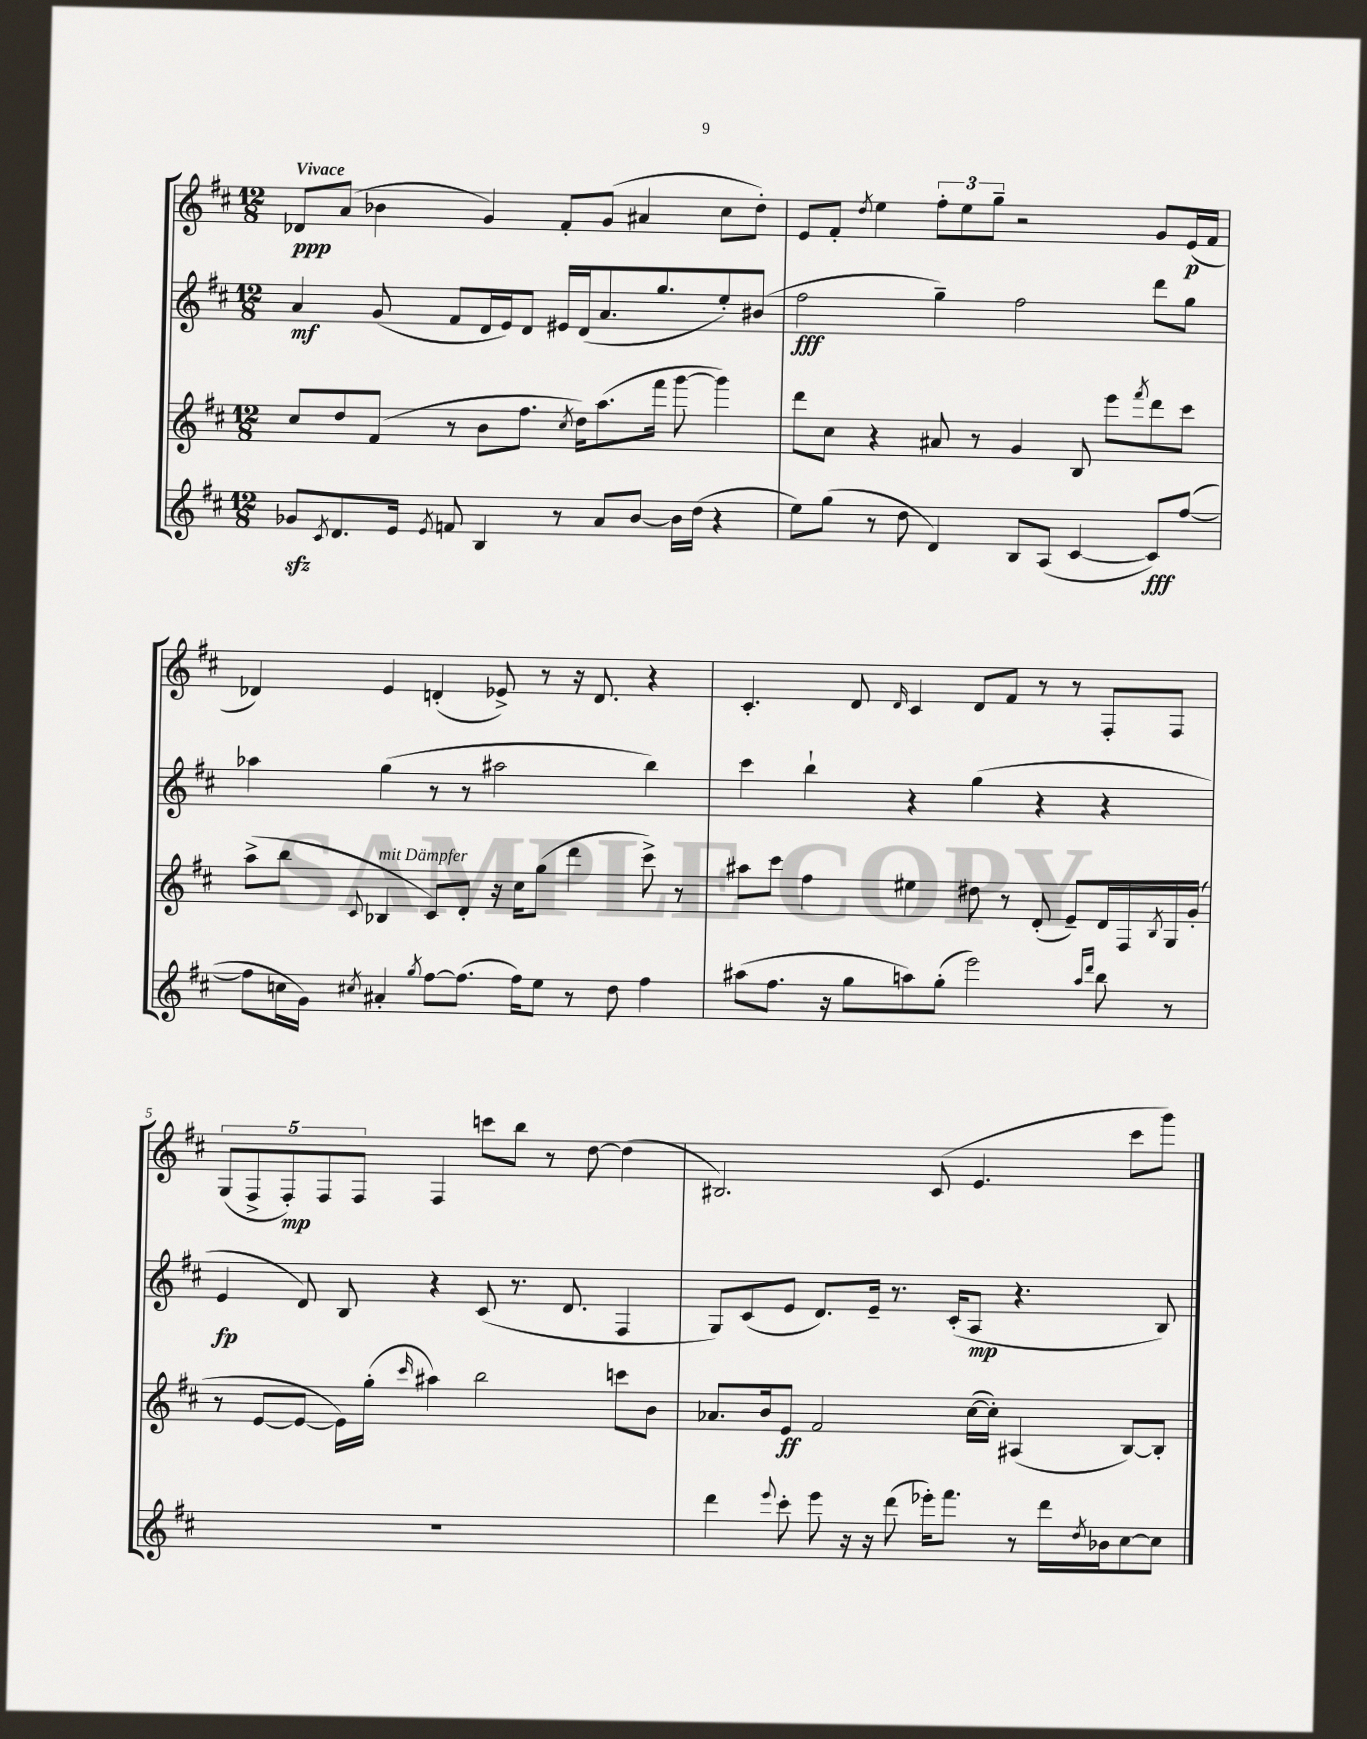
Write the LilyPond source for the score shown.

<<
\new StaffGroup <<
\new Staff = "s0" {
    \clef treble \key d \major \numericTimeSignature \time 12/8 \tempo "Vivace"
    des'8\ppp a'8( bes'4 g'4) fis'8-. g'8( ais'4 cis''8 d''8-.) |
    e'8 fis'8-. \acciaccatura { d''8 } e''4 \tuplet 3/2 { fis''8-. e''8 g''8-- } r2 g'8 e'16\p( fis'16 |
    des'4) e'4 d'4-.( ees'8->) r8 r16 d'8. r4 |
    cis'4.-. d'8 \grace { d'16 } cis'4 d'8 fis'8 r8 r8 fis8-. fis8 |
    \tuplet 5/4 { g8( fis8-> fis8-.\mp) fis8 fis8 } fis4 c'''8 b''8 r8 d''8~ d''4( |
    bis2.) cis'8( e'4. cis'''8 g'''8) \bar "|." |
}
\new Staff = "s1" {
    \clef treble \key d \major \numericTimeSignature \time 12/8
    a'4\mf g'8( fis'8 d'16 e'16) d'8 eis'16 d'16( a'8. g''8. e''8-.) bis'8( |
    fis''2\fff g''4--) fis''2 d'''8 g''8 |
    aes''4 g''4( r8 r8 ais''2 b''4) |
    cis'''4 b''4-! r4 g''4( r4 r4 |
    e'4\fp d'8) b8 r4 cis'8( r8. d'8. fis4 |
    g8) cis'8( e'8 d'8.) e'16-- r8. cis'16-.( a8\mp r4. b8) \bar "|." |
}
\new Staff = "s2" {
    \clef treble \key d \major \numericTimeSignature \time 12/8
    cis''8 d''8 fis'8( r8 b'8 fis''8. \acciaccatura { cis''8 } d''16) a''8.( fis'''16 g'''8~ g'''4) |
    d'''8 cis''8 r4 ais'8 r8 g'4 b8 e'''8 \acciaccatura { fis'''8 } d'''8 cis'''8 |
    a''8->( b''8 \appoggiatura { cis'8 } bes4^\markup { \italic "mit Dämpfer" } cis'8) d'8-. r16 cis''16 g''8( d'''4 cis'''8->) r8 |
    ais''8 cis'''8 fis''4 eis''4 dis''8 r8 d'8-.( e'8--) d'16 fis16 \acciaccatura { b8 } g16 g'16-.( |
    r8 e'8~ e'8~ e'16) g''16-.( \grace { cis'''16 } ais''4) b''2 c'''8 b'8 |
    aes'8. b'16 e'8\ff fis'2 cis''16~( cis''16-.) ais4( b8~) b8-. \bar "|." |
}
\new Staff = "s3" {
    \clef treble \key d \major \numericTimeSignature \time 12/8
    ges'8\sfz \acciaccatura { cis'8 } d'8. e'16 \acciaccatura { e'8 } f'8 b4 r8 a'8 b'8~ b'16 d''16( r4 |
    e''8) g''8( r8 d''8 d'4) b8 a8( cis'4~ cis'8\fff) fis''8~( |
    fis''8 c''16 g'16) \acciaccatura { cis''8 } ais'4-. \acciaccatura { g''8 } fis''8~ fis''8.( fis''16) e''8 r8 d''8 fis''4 |
    ais''8( fis''8. r16 g''8 a''8) g''8-.( e'''2) \grace { a''16 d'''16 } b''8 r8 |
    R1. |
    d'''4 \appoggiatura { e'''8 } cis'''8-. e'''8 r16 r16 d'''8( ees'''16-.) fis'''8. r8 d'''16 \acciaccatura { d''8 } bes'16 cis''8~ cis''8 \bar "|." |
}
>>
>>
\layout { \context { \Score \override BarNumber.break-visibility = ##(#f #t #t) barNumberVisibility = #(every-nth-bar-number-visible 5) } }
